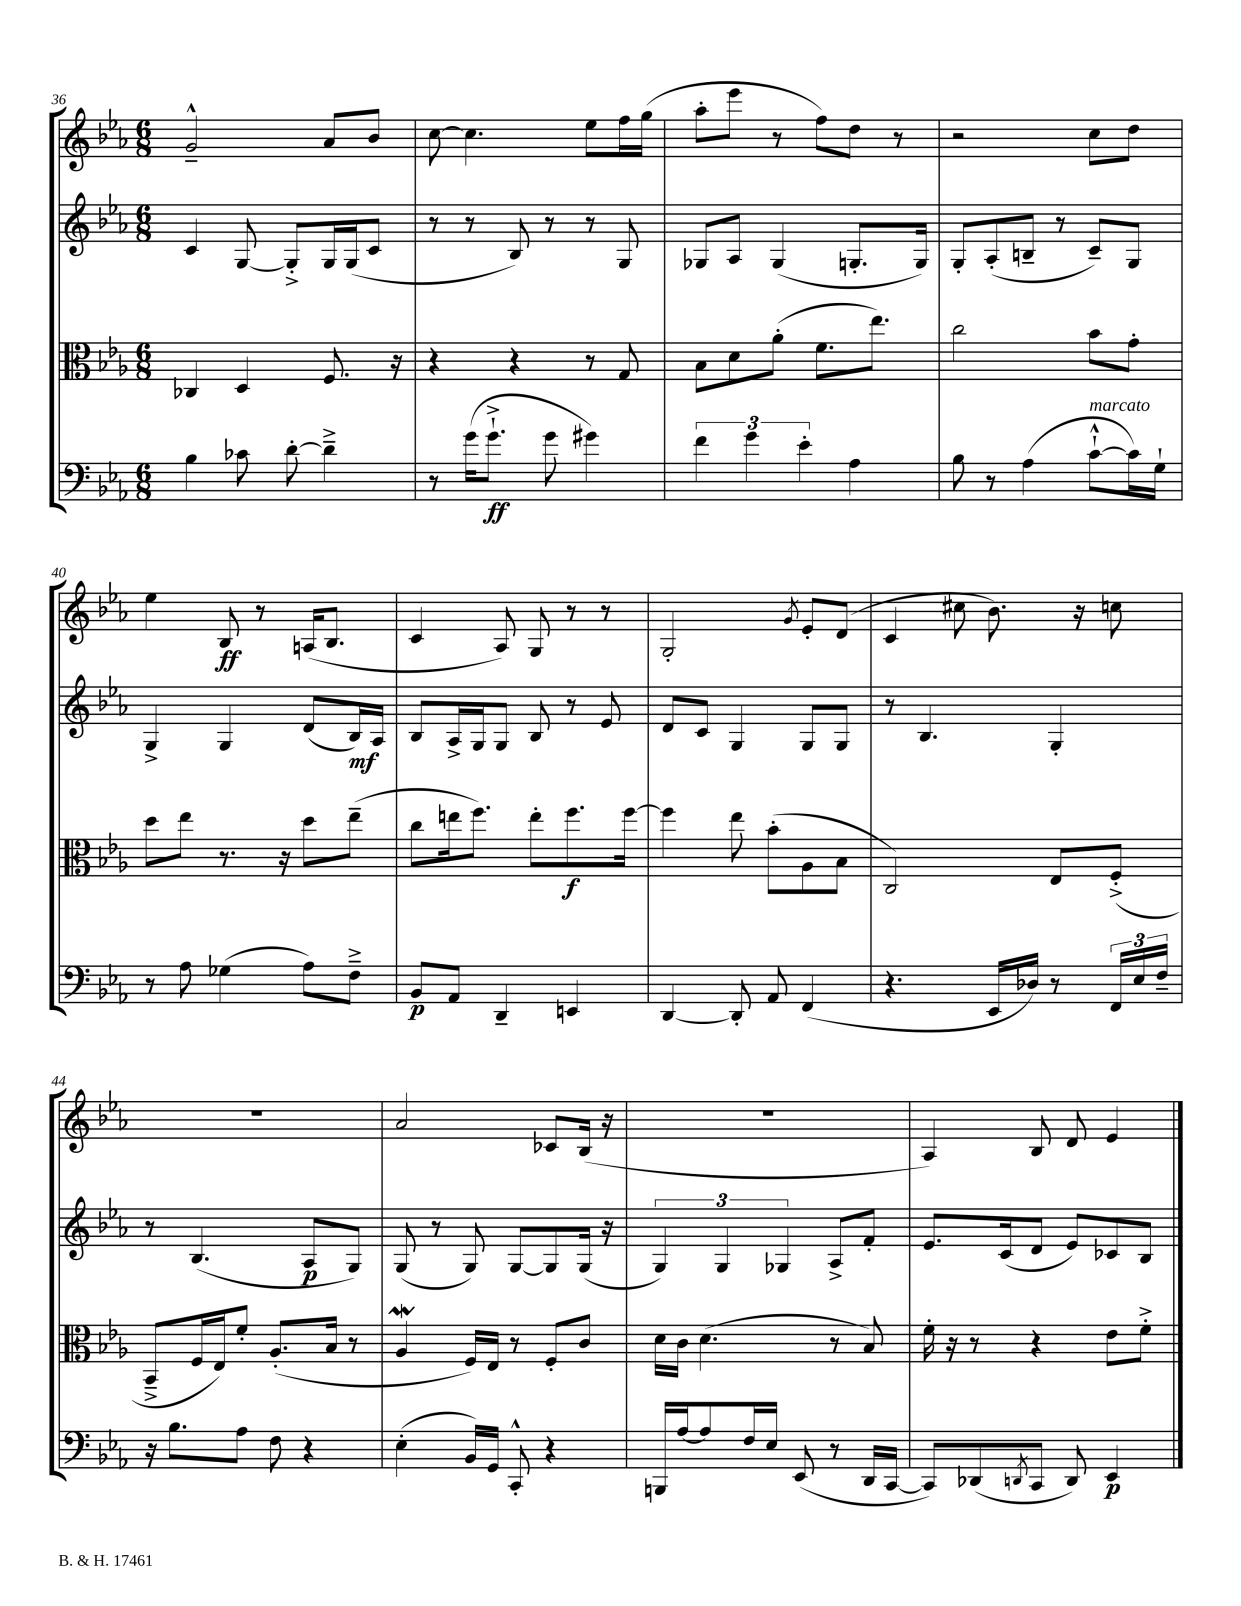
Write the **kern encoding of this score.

**kern	**dynam	**kern	**dynam	**kern	**dynam	**kern	**dynam
*part4	*part4	*part3	*part3	*part2	*part2	*part1	*part1
*staff4	*staff4	*staff3	*staff3	*staff2	*staff2	*staff1	*staff1
*clefF4	*	*clefC3	*	*clefG2	*	*clefG2	*
*k[b-e-a-]	*	*k[b-e-a-]	*	*k[b-e-a-]	*	*k[b-e-a-]	*
*M6/8	*	*M6/8	*	*M6/8	*	*M6/8	*
=36	=36	=36	=36	=36	=36	=36	=36
4B-\	.	4C-X/	.	4c/	.	2g~^^/	.
8c-X\	.	4D/	.	[8G/	.	.	.
[8d'\	.	.	.	8G'^/L]	.	.	.
4d~^\]	.	8.F/	.	16G/L	.	8a-/L	.
.	.	.	.	(16G/J	.	.	.
.	.	.	.	8c/J	.	8b-/J	.
.	.	16r	.	.	.	.	.
=37	=37	=37	=37	=37	=37	=37	=37
8r	.	4r	.	8r	.	[8cc\	.
(16g\KL	.	.	.	8r	.	4.cc\]	.
8.g`^\J	ff	.	.	.	.	.	.
.	.	4r	.	8B-/)	.	.	.
8g\	.	.	.	8r	.	.	.
4g#X\)	.	8r	.	8r	.	8ee-\L	.
.	.	8G/	.	8G/	.	16ff\L	.
.	.	.	.	.	.	(16gg\JJ	.
=38	=38	=38	=38	=38	=38	=38	=38
6f\	.	8B-\L	.	8G-X/L	.	8aa-'\L	.
.	.	8d\	.	8A-/J	.	8eee-\J	.
6g\	.	.	.	.	.	.	.
.	.	(8a-'\J	.	(4G-/	.	8r	.
6e-'\	.	.	.	.	.	.	.
.	.	8.f\L	.	.	.	8ff\L)	.
4A-\	.	.	.	8.Gn'/L	.	8dd\J	.
.	.	8.ee-\J)	.	.	.	.	.
.	.	.	.	.	.	8r	.
.	.	.	.	16G/Jk)	.	.	.
=39	=39	=39	=39	=39	=39	=39	=39
8B-\	.	2cc\	.	8G'/L	.	2r	.
8r	.	.	.	(8A-'/	.	.	.
(4A-\	.	.	.	8Bn~/J	.	.	.
.	.	.	.	8r	.	.	.
!LO:TX:a:i:t=marcato	!	!	!	!	!	!	!
[8c`^^\L	.	8b-\L	.	8c~/L)	.	8cc\L	.
16c\L])	.	8g'\J	.	8G/J	.	8dd\J	.
16G`\JJ	.	.	.	.	.	.	.
!!LO:LB:g=z
=40	=40	=40	=40	=40	=40	=40	=40
8r	.	8dd\L	.	4G^/	.	4ee-\	.
8A-\	.	8ee-\J	.	.	.	.	.
(4G-X\	.	8.r	.	4G/	.	8B-/	ff
.	.	.	.	.	.	8r	.
.	.	16r	.	.	.	.	.
8A-\L)	.	8dd\L	.	(8d/L	.	(16An/KL	.
.	.	.	.	.	.	8.B-/J	.
8F~^\J	.	(8ee-~\J	.	16B-/L)	mf	.	.
.	.	.	.	16A-/JJ	.	.	.
=41	=41	=41	=41	=41	=41	=41	=41
8BB-/L	p	8cc\L	.	8B-/L	.	4c/	.
8AA-/J	.	16een\k	.	16A-^/L	.	.	.
.	.	8.ff\J)	.	16G/J	.	.	.
4DD~/	.	.	.	8G/J	.	8A-/)	.
.	.	8ee'\L	.	8B-/	.	8G/	.
4EEn/	.	8.ff\	f	8r	.	8r	.
.	.	.	.	8e-/	.	8r	.
.	.	[16ff\Jk	.	.	.	.	.
=42	=42	=42	=42	=42	=42	=42	=42
[4DD/	.	4ff\]	.	8d/L	.	2G'/	.
.	.	.	.	8c/J	.	.	.
8DD'/]	.	8ee-\	.	4G/	.	.	.
8AA-/	.	(8b-'\L	.	.	.	.	.
.	.	.	.	.	.	8qg/	.
(4FF/	.	8A-\	.	8G/L	.	8e-'/L	.
.	.	8B-\J	.	8G/J	.	(8d/J	.
=43	=43	=43	=43	=43	=43	=43	=43
4.r	.	2C/)	.	8r	.	4c/	.
.	.	.	.	4.B-/	.	.	.
.	.	.	.	.	.	8cc#X\	.
16EE-/LL	.	.	.	.	.	8.b-\)	.
16D-X/JJ)	.	.	.	.	.	.	.
8r	.	8E-/L	.	4G'/	.	.	.
.	.	.	.	.	.	16r	.
24FF/LL	.	(8F'^/J	.	.	.	8ccn\	.
24E-/	.	.	.	.	.	.	.
24F~/JJ	.	.	.	.	.	.	.
!!LO:LB:g=z
=44	=44	=44	=44	=44	=44	=44	=44
16r	.	8BB-~^/L	.	8r	.	2.r	.
8.B-\L	.	.	.	.	.	.	.
.	.	16F/L	.	(4.B-/	.	.	.
.	.	16E-/J)	.	.	.	.	.
8A-\J	.	8f'/J	.	.	.	.	.
8F\	.	(8.A-'/L	.	.	.	.	.
4r	.	.	.	8A-/L	p	.	.
.	.	16B-/Jk	.	.	.	.	.
.	.	8r	.	8G/J)	.	.	.
=45	=45	=45	=45	=45	=45	=45	=45
(4E-'\	.	4A-w/	.	(8G/	.	2a-/	.
.	.	.	.	8r	.	.	.
16BB-/LL)	.	16F/LL)	.	8G/)	.	.	.
16GG/JJ	.	16E-/JJ	.	.	.	.	.
8CC'^^/	.	8r	.	[8G/L	.	.	.
4r	.	8F'/L	.	8G/]	.	8c-X/L	.
.	.	8c/J	.	(16G/Jk	.	(16B-/Jk	.
.	.	.	.	16r	.	16r	.
=46	=46	=46	=46	=46	=46	=46	=46
16BBBn/LL	.	16d\LL	.	6G/)	.	2.r	.
[16A-/J	.	16c\JJ	.	.	.	.	.
8A-/]	.	(4.d\	.	.	.	.	.
.	.	.	.	6G/	.	.	.
16F/L	.	.	.	.	.	.	.
16E-/JJ	.	.	.	.	.	.	.
.	.	.	.	6G-X/	.	.	.
(8EE-/	.	.	.	.	.	.	.
8r	.	8r	.	8A-^/L	.	.	.
16DD/LL	.	8B-/)	.	8f'/J	.	.	.
[16CC/JJ	.	.	.	.	.	.	.
=47	=47	=47	=47	=47	=47	=47	=47
8CC/L])	.	16f'\	.	8.e-/L	.	4A-/)	.
.	.	16r	.	.	.	.	.
(8DD-X/	.	8r	.	.	.	.	.
.	.	.	.	(16c/k	.	.	.
8qDDn/	.	.	.	.	.	.	.
8CC/J	.	4r	.	8d/J	.	8B-/	.
8DD/)	.	.	.	8e-/L)	.	8d/	.
4EE-/	p	8e-\L	.	8c-X/	.	4e-/	.
.	.	8f'^\J	.	8B-/J	.	.	.
==	==	==	==	==	==	==	==
*-	*-	*-	*-	*-	*-	*-	*-
